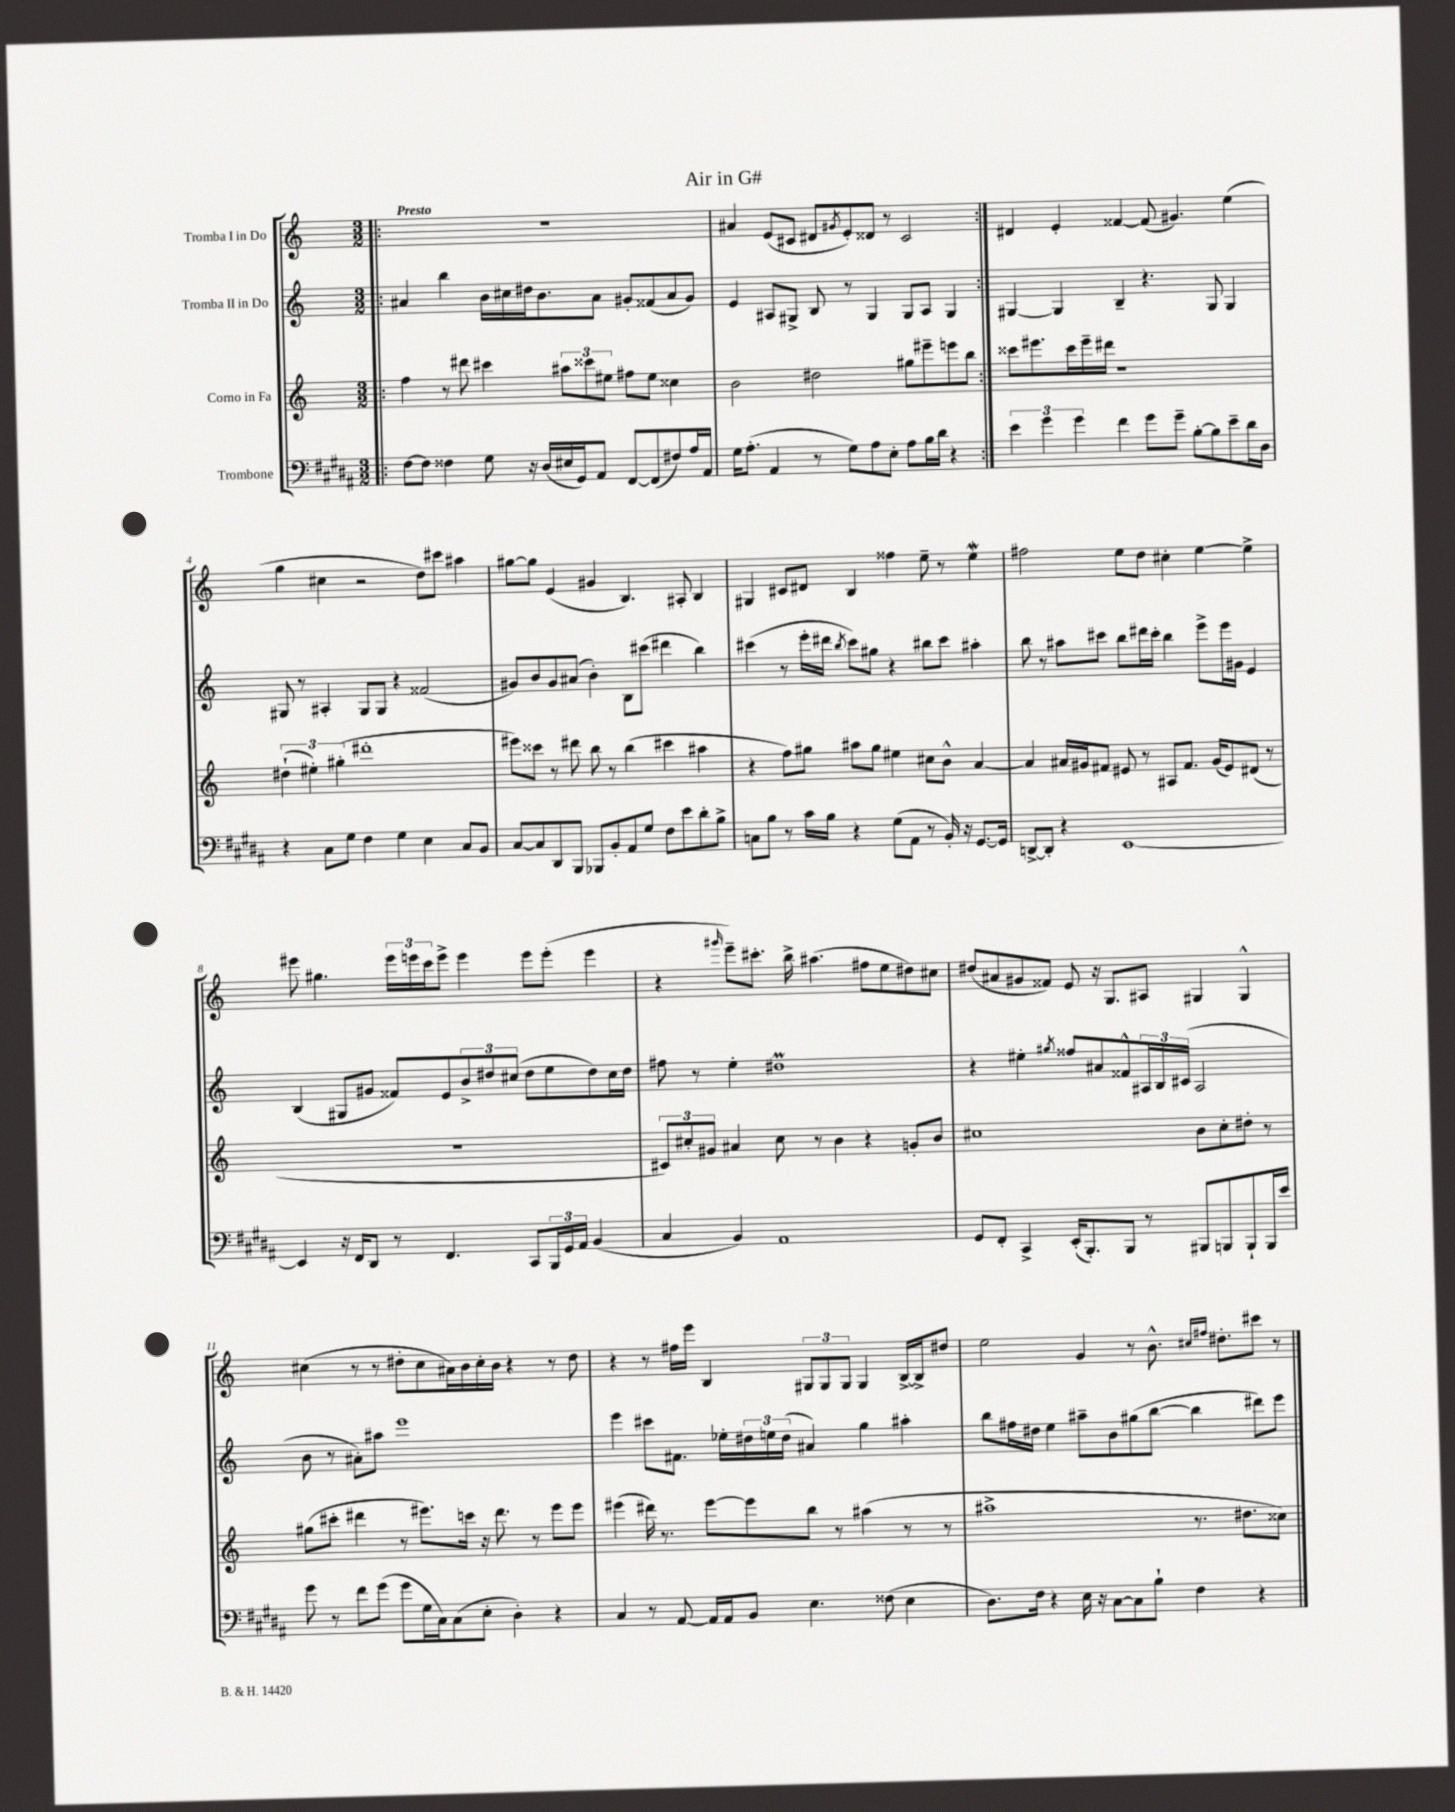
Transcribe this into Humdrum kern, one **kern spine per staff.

**kern	**kern	**kern	**kern
*part4	*part3	*part2	*part1
*staff4	*staff3	*staff2	*staff1
*I"Trombone	*I"Corno in Fa	*I"Tromba II in Do	*I"Tromba I in Do
*clefF4	*clefG2	*clefG2	*clefG2
*k[f#c#g#d#a#]	*k[]	*k[]	*k[]
*M3/2	*M3/2	*M3/2	*M3/2
=1!|:	=1!|:	=1!|:	=1!|:
!	!	!	!LO:TX:a:B:t=Presto
[8F#\L	4ff\	4a#X/	1.r
8F#\J]	.	.	.
4F##X\	8r	4bb\	.
.	8ddd#X\	.	.
8G#\	4ccc#X\	16b\LL	.
.	.	16cc#X\	.
16r	.	16dd#X\J	.
(16D#/LL	.	8.b\	.
16E#X/	12aa#X\L	.	.
16GG#/J)	.	.	.
.	12ccc##X\	.	.
8AA#/J	.	8a#\J	.
.	12ee#X\J	.	.
[8FF#/L	8ff#X\L	8g#X'/L	.
(8FF#/]	8ee#\J	(8f##X/	.
8F#X/)	4cc##X\	8a#/	.
16A#/L	.	8g#/J)	.
16AA#/JJ	.	.	.
=2	=2	=2	=2
16G#\KL	2b\	4e/	4a#X/
(8.A#'\J	.	.	.
4AA#/	.	8A#X/L	(8e/L
.	.	8G#X^/J	8c#X/J
8r	2dd#X\	8B/	8d#X/L
.	.	.	8qg#X/
8G#\L)	.	8r	8e'/)
8A#\	.	4G#/	8d##X/J
8E'\J	.	.	8r
8A#\L	8gg#X\L	8G#/L	2c#/
16B\L	8eee#X~\	8A#/J	.
16d#\JJ	.	.	.
4r	8eeen\	4G#/	.
.	8bb\J	.	.
=3:|!	=3:|!	=3:|!	=3:|!
6e\	8ccc##X\L	[4G#X/	4d#X/
.	8.eee#X\	.	.
6g#\	.	.	.
.	.	4G#/]	4e'/
.	16ccc##\L	.	.
6g#\	.	.	.
.	16eee#~\	.	.
.	16ddd#X\JJ	.	.
4f#\	1r	4B~/	[4f##X/
8g#\L	.	4.r	(8f##/]
8g#~\J	.	.	4.g#X/)
[8B'\L	.	.	.
8B\]	.	8G#/	.
8e~\	.	4G#/	(4ee\
16d#\L	.	.	.
16D#\JJ	.	.	.
!!LO:LB:g=z
=4	=4	=4	=4
4r	(6dd#X`\	8G#X/	4gg\
.	.	8r	.
.	6ee#X'\)	.	.
8C#\L	.	4A#X'/	4cc#X\
.	(6gg#X'\	.	.
8G#\J	.	.	.
4F#\	1ddd#X'	8G#/L	2r
.	.	8G#/J	.
4G#\	.	4r	.
4E\	.	(2f##X/	8dd\L)
.	.	.	8ccc#X\J
8C#/L	.	.	4aa#X\
8BB/J	.	.	.
=5	=5	=5	=5
[8C#/L	8eee#X\L)	8g#X/L)	[8gg#X\L
8C#/]	8ccc##X\J	8b/	8gg#\J]
8DD#/	8r	8g#/	(4e/
8BBB/J	8ddd#X\	(8a#X/J	.
8BBB-X/L	8bb\	4b'\)	4g#X/
8BB'/	8r	.	.
8AA#/	(4bb\	8B\L	4.B/)
8G#/J	.	(8ccc#X\J	.
8F#\L	4ccc#X\	4ddd#X\	.
8e\	.	.	8A#X'/
8d#'\	4aa#X\	4bb\)	4B/
8B^\J	.	.	.
=6	=6	=6	=6
8Cn\L	4r	(4ccc#X\	4G#X/
8B\J	.	.	.
8r	8ff\L)	8r	8c#X/L
16c#\LL	8gg#X\J	16eee'\LL	8d#X/J
16B\JJ	.	16ddd#X\JJ	.
.	.	8qbb/	.
4r	8aa#X\L	8ccc#\L)	4B/
.	8gg#\J	8gg#X\J	.
(8G#\L	4ee#X\	4r	4ff##X\
8AA#\J	.	.	.
8r	8cc#X\L	8bb#X\L	8ee~\
16BB'/)	8b^^\J	8ccc#\J	8r
16r	.	.	.
[8.GG#/L	[4a/	4aa#X'\	4eeW\
16GG#/Jk]	.	.	.
=7	=7	=7	=7
[8DDn^/L	4a/]	8bb\	2ff#X\
8DD'/J]	.	8r	.
4r	16a#X/LL	8aa#X\L	.
.	16g#X/J	.	.
.	8f#X/J	8ccc#X\J	.
[1EE	8e#X/	8bb\L	8ee\L
.	8r	16ddd#X\L	8dd\J
.	.	16ccc#'\JJ	.
.	8A#X/L	4bb\	4cc#X'\
.	8.f#/J	.	.
.	.	8eee^\L	[4ee\
.	(16g#/KL	.	.
.	8e#/)	16eee\L	.
.	.	16g#X\JJ	.
.	(8d#X/J	4e/	4ee^\]
.	8r	.	.
!!LO:LB:g=z
=8	=8	=8	=8
4EE/]	1.r	(4B/	8eee#X\
.	.	.	4.gg#X\
16r	.	8G#X/L	.
16FF#/KL	.	.	.
8DD#/J	.	8g#X/J	.
8r	.	8f##X/L)	24eee#\LL
.	.	.	24eeen\
.	.	.	24ccc\J
4.FF#/	.	8e/	8eee^\J
.	.	12b^/	4eee\
.	.	12dd#X/	.
.	.	(12cc#X/J	.
8CC#/L	.	8dd#\L	8eee\L
24BBB/L	.	8ee\	(8eee'\J
24GG#/	.	.	.
24AA#/JJ	.	.	.
(4BB/	.	8dd#\)	4eee\
.	.	16cc#\L	.
.	.	16dd#\JJ	.
=9	=9	=9	=9
4C#/	12c#X/L)	8ff#X\	4r
.	12cc#X'/	.	.
.	.	8r	.
.	12g#X/J	.	.
.	.	.	16qqggg#X/
4BB/)	4a#X/	4ee'\	8eee~\L)
.	.	.	8.ccc#X'\J
1AA#	8cc#\	1dd#Xm	.
.	.	.	16bb^\
.	8r	.	(4.aa#X\
.	4b\	.	.
.	4r	.	8ff#X\L
.	.	.	8ee\
.	8gn'/L	.	8dd#X\)
.	8b/J	.	8cc#X\J
=10	=10	=10	=10
8GG#/L	1cc#X	4r	(8dd#X/L
8FF#'/J	.	.	8a#X/
4CC#^/	.	4ee#X'\	8g#X/
.	.	.	8f##X/J)
.	.	8qgg#X/	.
(16EE'/KL	.	8ff##X/L	8e/
8.BBB'/)	.	.	.
.	.	8a#X/	16r
.	.	.	8.G/L
8BBB/J	.	8f##X^^/	.
8r	.	24A#X/L	8A#X/J
.	.	24B/	.
.	.	(24c#X/JJ	.
8BBB#X/L	8b\L	2A#/	4G#X/
8BBBn/	8cc#'\	.	.
8BBB`/	8dd#X'\J	.	4G#^^/
16BBB/L	8r	.	.
16e/JJ	.	.	.
!!LO:LB:g=z
=11	=11	=11	=11
8g#\	(8gg#X\L	8b\	(4cc#X\
8r	8ccc#X'\J	8r	.
8f#\L	4ddd#X\	8a#X'\L)	8r
(8g#\J	.	8aa#X\J	8r
8g#\L	8r	1eee	8dd#X'\L
16G#\L	8.eee#X\L)	.	8cc#\
16C#\J)	.	.	.
(8C#\	.	.	16a#X\L)
.	16cccn\Jk	.	16b\
8E'\J	16r	.	16cc#'\
.	8.ddd#\	.	16b\JJ
4D#'\)	.	.	4r
.	8r	.	.
4r	8eee#\L	.	8r
.	8eee#\J	.	8dd#\
=12	=12	=12	=12
4C#/	(4eee#X\	4eee\	4r
8r	16ddd#X\)	8ccc#X\L	8r
.	8.r	.	.
[8AA#/	.	8.f#X\J	16ff#X\LL
.	.	.	16eee\JJ
16AA#/LL]	[8eee#\L	.	4B/
16AA#/J	.	16ee-X'\LL	.
8BB/J	8eee#\]	24dd#X\	.
.	.	24een\	.
.	.	(24dd#\JJ	.
4.E\	8bb\J	4a#X/)	12G#X/L
.	.	.	12G#/
.	8r	.	.
.	.	.	12G#/J
.	(4aa#X\	4gg\	4G#/
(8F##X\	.	.	.
4E\	8r	4aa#X'\	[16B^/LL
.	.	.	16B^/J]
.	8r	.	8dd#X/J
=13	=13	=13	=13
8.D#\L)	1aa#X^	8bb\L	2ee\
.	.	16ff#X\L	.
16F#\Jk	.	16dd#X\JJ	.
4r	.	4ee\	.
16E\	.	8aa#X~\L	4g/
16r	.	.	.
[8C#\L	.	8b\	.
8C#\]	.	(8gg#X\	8r
8B`\J	.	[8bb\J	8.b^^\
4F#\	8.r	4bb\]	.
.	.	.	16qqcc#X/LL
.	.	.	16qqff#X/JJ
.	.	.	8.dd#X'\L
.	8.dd#X\L	.	.
4r	.	8ddd#X\L)	8ccc#X\J
.	8cc##X\J)	8eee\J	8r
==	==	==	==
*-	*-	*-	*-
